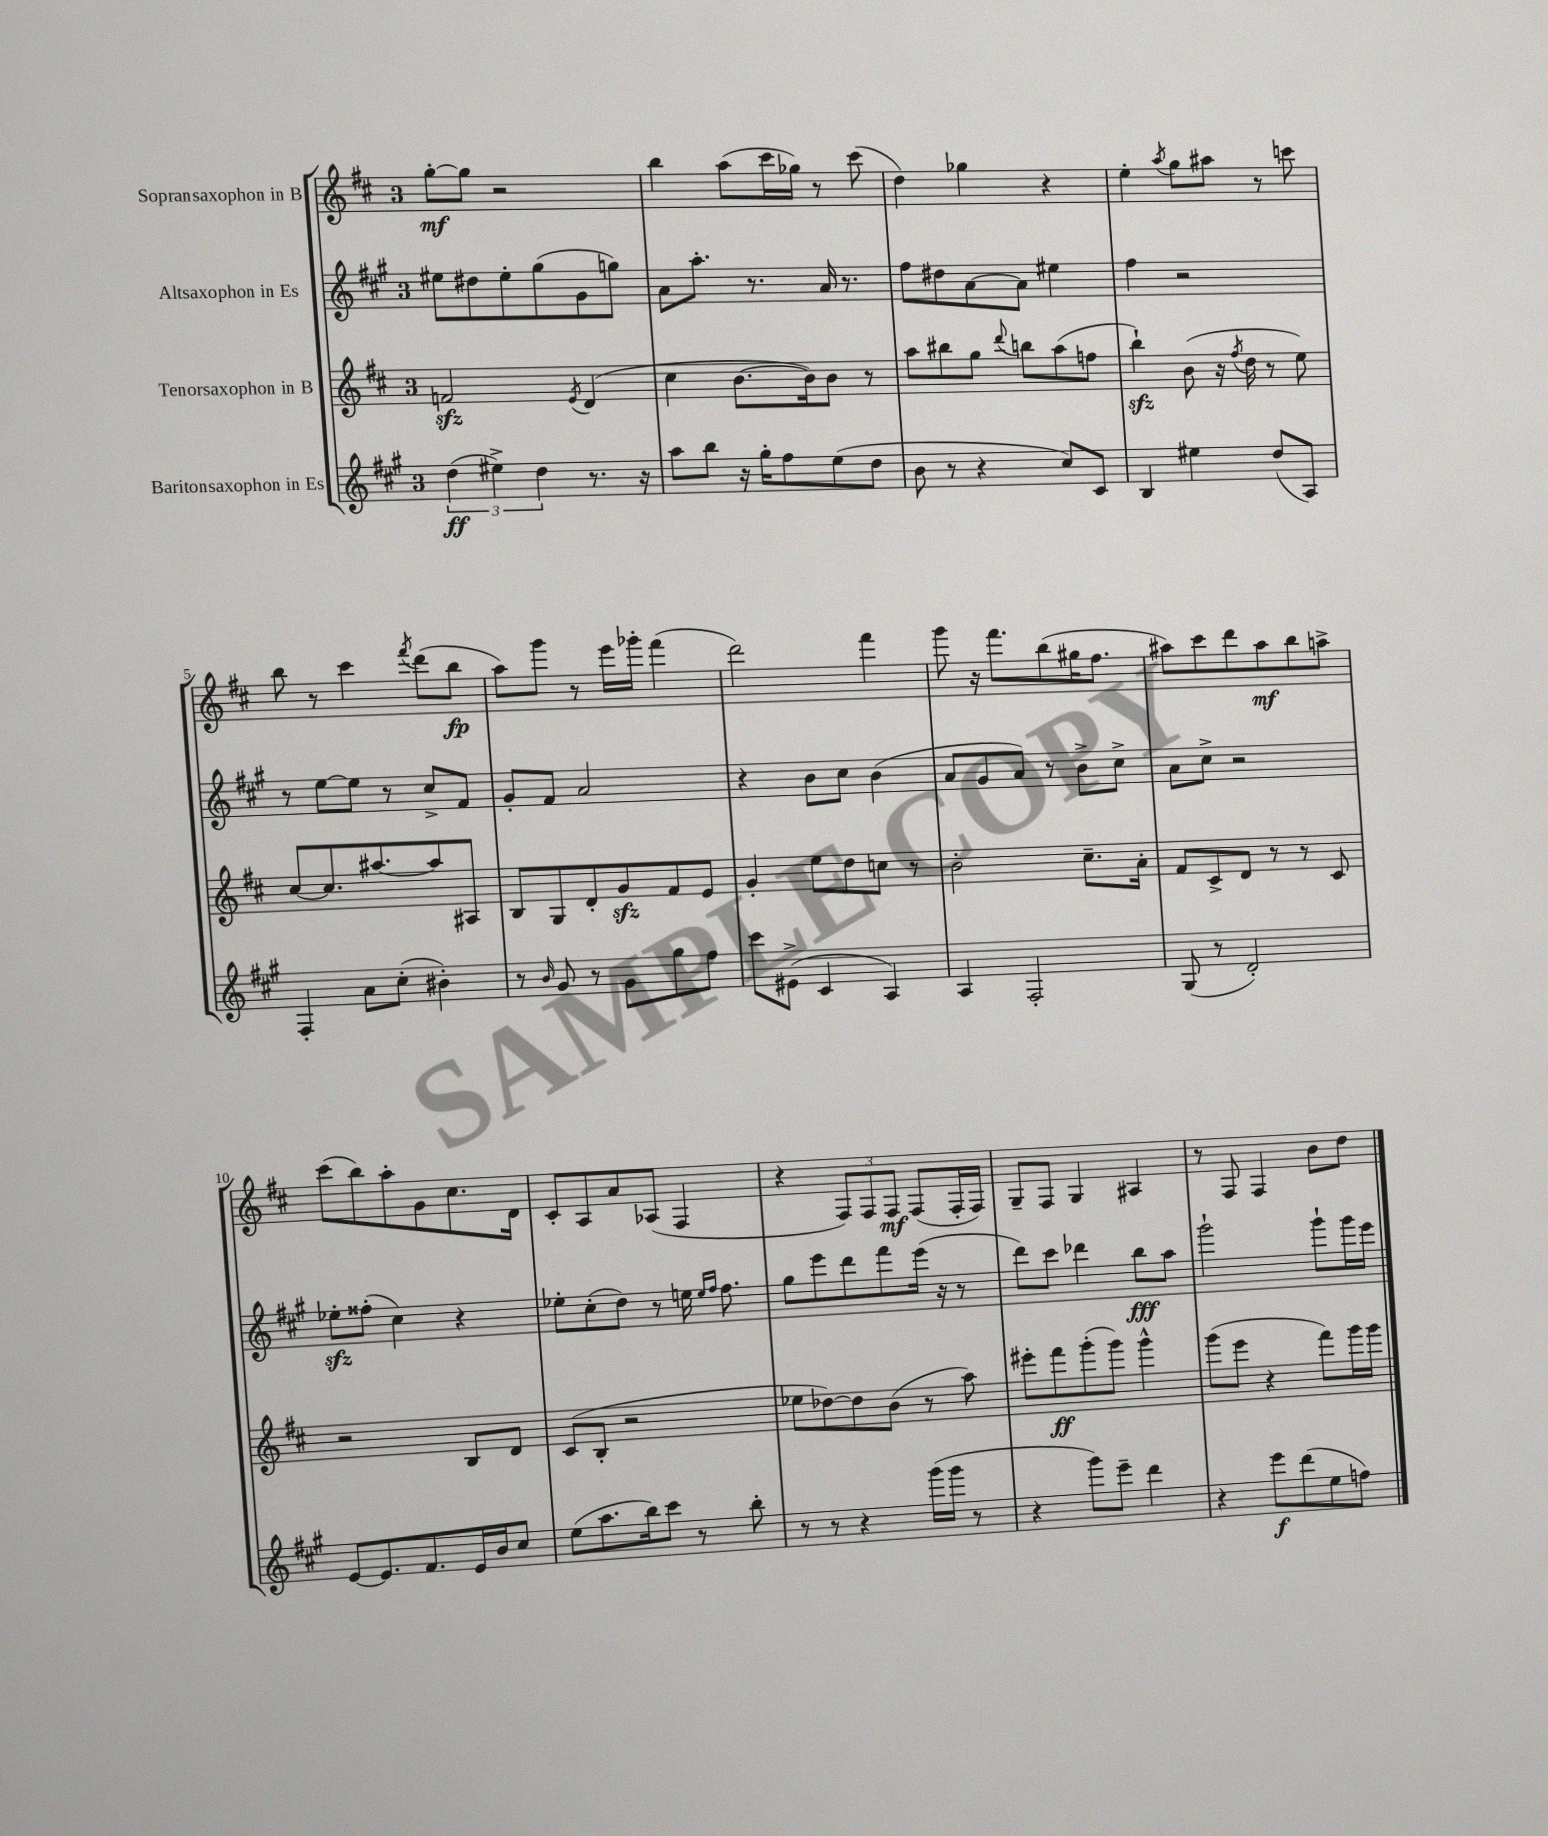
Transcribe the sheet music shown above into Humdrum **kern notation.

**kern	**dynam	**kern	**dynam	**kern	**dynam	**kern	**dynam
*part4	*part4	*part3	*part3	*part2	*part2	*part1	*part1
*staff4	*staff4	*staff3	*staff3	*staff2	*staff2	*staff1	*staff1
*I"Baritonsaxophon in Es	*	*I"Tenorsaxophon in B	*	*I"Altsaxophon in Es	*	*I"Sopransaxophon in B	*
*clefG2	*	*clefG2	*	*clefG2	*	*clefG2	*
*k[f#c#g#]	*	*k[f#c#]	*	*k[f#c#g#]	*	*k[f#c#]	*
*M3/4	*	*M3/4	*	*M3/4	*	*M3/4	*
=1	=1	=1	=1	=1	=1	=1	=1
(6dd\	ff	2fnzz/	.	8ee#X\L	.	[8gg'\L	mf
.	.	.	.	8dd#X\	.	8gg\J]	.
6ee#X^\)	.	.	.	.	.	.	.
.	.	.	.	8ee#'\	.	2r	.
6dd\	.	.	.	.	.	.	.
.	.	.	.	(8gg#\	.	.	.
.	.	8qe/	.	.	.	.	.
8.r	.	(4d/	.	8g#\	.	.	.
.	.	.	.	8ggn\J)	.	.	.
16r	.	.	.	.	.	.	.
=2	=2	=2	=2	=2	=2	=2	=2
8aa\L	.	4cc#\	.	8a\L	.	4bb\	.
8bb\J	.	.	.	8.aa'\J	.	.	.
16r	.	[8.b\L	.	.	.	(8aa\L	.
16gg#'\KL	.	.	.	8.r	.	.	.
8ff#\	.	.	.	.	.	16ccc#\L	.
.	.	16b\k])	.	.	.	16gg-X\JJ)	.
(8ee\	.	8b\J	.	16a/	.	8r	.
.	.	.	.	8.r	.	.	.
8dd\J	.	8r	.	.	.	(8ccc#\	.
=3	=3	=3	=3	=3	=3	=3	=3
8b\	.	8aa\L	.	8ff#\L	.	4dd\)	.
8r	.	8bb#X\	.	8dd#X\	.	.	.
4r	.	8gg\J	.	[8a\	.	4gg-X\	.
.	.	8qqddd/	.	.	.	.	.
.	.	8bbn\L	.	8a\J]	.	.	.
8cc#/L)	.	(8aa\	.	4ee#X\	.	4r	.
8c#/J	.	8ffn\J	.	.	.	.	.
=4	=4	=4	=4	=4	=4	=4	=4
4B/	.	4bbzz`\)	.	4ff#\	.	4ee'\	.
.	.	.	.	.	.	8qaa/	.
4ee#X\	.	(8b\	.	2r	.	8gg\L	.
.	.	16r	.	.	.	8aa#X\J	.
.	.	8qff#/	.	.	.	.	.
.	.	16dd\	.	.	.	.	.
(8dd/L	.	8r	.	.	.	8r	.
8A/J)	.	8ee\)	.	.	.	8cccn\	.
!!LO:LB:g=z
=5	=5	=5	=5	=5	=5	=5	=5
4F#'/	.	[8cc#/L	.	8r	.	8bb\	.
.	.	8.cc#/]	.	[8ee\L	.	8r	.
8a\L	.	.	.	8ee\J]	.	4ccc#\	.
.	.	[8.aa#X/	.	.	.	.	.
(8cc#'\J	.	.	.	8r	.	.	.
.	.	.	.	.	.	8qfff#/	.
4b#X'\)	.	8aa#/]	.	8cc#^/L	.	(8ddd\L	.
.	.	8A#X/J	.	8f#/J	.	8bb\J	fp
=6	=6	=6	=6	=6	=6	=6	=6
8r	.	8B/L	.	8g#'/L	.	8aa\L)	.
16qqb/	.	.	.	.	.	.	.
8g#/	.	8G/	.	8f#/J	.	8ggg\J	.
8r	.	8d'/	.	2a/	.	8r	.
8g#\L	.	8gzz/	.	.	.	16eee\LL	.
.	.	.	.	.	.	16ggg-X'\JJ	.
8gg#\	.	8f#/	.	.	.	(4fff#\	.
8ff#\J	.	8e/J	.	.	.	.	.
=7	=7	=7	=7	=7	=7	=7	=7
8ccc#\L	.	4g'/	.	4r	.	2ddd\)	.
(8e#X^\J	.	.	.	.	.	.	.
4c#/	.	8ee\L	.	8b\L	.	.	.
.	.	8dd\	.	8cc#\J	.	.	.
4A/)	.	8ccn\J	.	(4b\	.	4fff#\	.
.	.	8r	.	.	.	.	.
=8	=8	=8	=8	=8	=8	=8	=8
4A/	.	2b'\	.	8a/L	.	8ggg\	.
.	.	.	.	8g#/	.	16r	.
.	.	.	.	.	.	8.fff#\L	.
2F#'/	.	.	.	8a/J)	.	.	.
.	.	.	.	8r	.	(8bb\	.
.	.	8.cc#~\L	.	8b^\L	.	16gg#X\K	.
.	.	.	.	.	.	8.ff#\J	.
.	.	.	.	8cc#^\J	.	.	.
.	.	16a'\Jk	.	.	.	.	.
=9	=9	=9	=9	=9	=9	=9	=9
(8G#/	.	8f#/L	.	8a\L	.	8aa#X\L)	.
8r	.	8c#^/	.	8cc#^\J	.	8ccc#\	.
2d'/)	.	8d/J	.	2r	.	8ddd\	.
.	.	8r	.	.	.	8aa#\	mf
.	.	8r	.	.	.	8bb\	.
.	.	8c#/	.	.	.	8aan^\J	.
!!LO:LB:g=z
=10	=10	=10	=10	=10	=10	=10	=10
[8e/L	.	2r	.	8ee-Xzz'\L	.	(8ccc#\L	.
8.e/]	.	.	.	(8ff##X'\J	.	8bb\)	.
.	.	.	.	4cc#\)	.	8aa'\	.
8.f#/	.	.	.	.	.	.	.
.	.	.	.	.	.	8g\	.
16e/L	.	8B/L	.	4r	.	8.cc#\	.
16b/J	.	.	.	.	.	.	.
8cc#/J	.	8d/J	.	.	.	.	.
.	.	.	.	.	.	16d\Jk	.
=11	=11	=11	=11	=11	=11	=11	=11
(8ee\L	.	(8c#/L	.	8ee-X'\L	.	8c#'/L	.
8.aa\	.	8B'/J	.	(8cc#'\	.	8A/	.
.	.	2r	.	8dd\J)	.	8a/	.
16bb\k)	.	.	.	.	.	.	.
8ccc#\J	.	.	.	8r	.	(8A-X/J	.
8r	.	.	.	16een\	.	4F#/	.
.	.	.	.	16qqee/LL	.	.	.
.	.	.	.	16qqff#/JJ	.	.	.
.	.	.	.	8.ff#\	.	.	.
8bb'\	.	.	.	.	.	.	.
=12	=12	=12	=12	=12	=12	=12	=12
8r	.	8ee-X\L	.	8gg#\L	.	4r	.
8r	.	[8dd-X\)	.	8eee\	.	.	.
4r	.	8dd-\]	.	8ddd\	.	12F#/L)	.
.	.	.	.	.	.	12F#/	.
.	.	(8b\J	.	8fff#\	.	.	.
.	.	.	.	.	.	12F#/J	mf
(16ggg#\LL	.	8r	.	(16eee\Jk	.	(8F#/L	.
16ggg#\JJ	.	.	.	16r	.	.	.
8r	.	8aa\)	.	8r	.	16F#'/L	.
.	.	.	.	.	.	16F#/JJ)	.
=13	=13	=13	=13	=13	=13	=13	=13
4r	.	8eee#X'\L	.	8ddd\L)	.	8G~/L	.
.	.	8fff#\	ff	8ccc#\J	.	8F#/J	.
8ggg#\L)	.	(8ggg'\	.	4ddd-X\	.	4G/	.
8eee~\J	.	8ggg\J)	.	.	.	.	.
4ddd\	.	4ggg^^\	.	8bb\L	fff	4A#X/	.
.	.	.	.	8aa\J	.	.	.
=14	=14	=14	=14	=14	=14	=14	=14
4r	.	(8ggg\L	.	2ggg#`\	.	8r	.
.	.	8eee\J	.	.	.	8F#/	.
8eee\L	f	4r	.	.	.	4F#/	.
(8ddd\	.	.	.	.	.	.	.
8ee\	.	8fff#\L)	.	8ggg#`\L	.	8b\L	.
8ffn\J)	.	16ggg\L	.	16ggg#\L	.	8dd\J	.
.	.	16ggg\JJ	.	16eee\JJ	.	.	.
==	==	==	==	==	==	==	==
*-	*-	*-	*-	*-	*-	*-	*-
